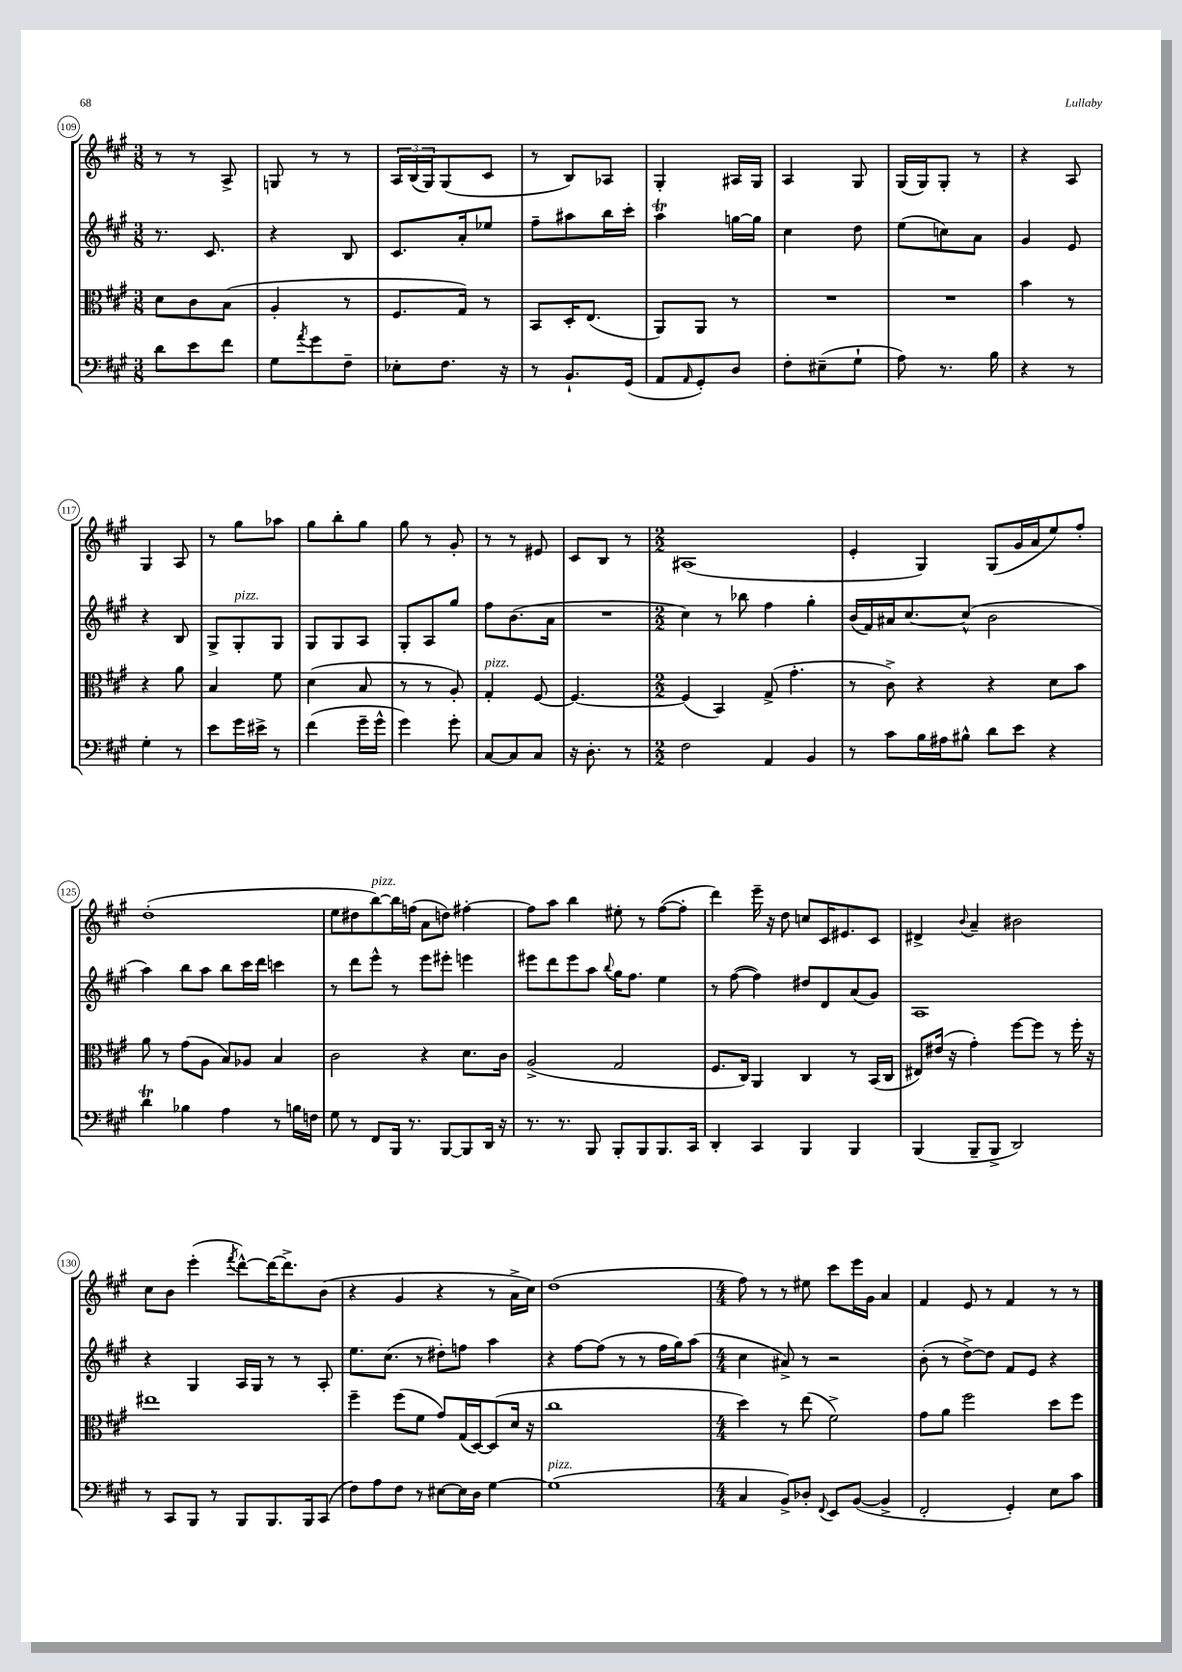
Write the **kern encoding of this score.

**kern	**kern	**kern	**kern
*part4	*part3	*part2	*part1
*staff4	*staff3	*staff2	*staff1
*clefF4	*clefC3	*clefG2	*clefG2
*k[f#c#g#]	*k[f#c#g#]	*k[f#c#g#]	*k[f#c#g#]
*M3/8	*M3/8	*M3/8	*M3/8
=109	=109	=109	=109
8d\L	8d\L	8.r	8r
8e\	8c#\	.	8r
.	.	8.c#/	.
8f#\J	(8B\J	.	8A^/
=110	=110	=110	=110
8G#\L	4A'/	4r	8Gn/
8qa/	.	.	.
8g#\	.	.	8r
8F#~\J	8r	8B/	8r
=111	=111	=111	=111
8E-X'\L	8.F#/L	8.c#/L	24A/LL
.	.	.	(24B/
.	.	.	24G#/J)
8.F#\J	.	.	(8G#/
.	16G#/Jk)	16a'/k	.
.	8r	8ee-X/J	8c#/J
16r	.	.	.
=112	=112	=112	=112
8r	8BB/L	8ff#~\L	8r
8.BB`/L	16D'/K	8aa#X\	8B/L)
.	(8.E/J	.	.
.	.	16bb\L	8A-X/J
(16GG#/Jk	.	16ccc#'\JJ	.
=113	=113	=113	=113
8AA/L	8AA/L)	4aaT\	4G#'/
16qqAA/	.	.	.
8GG#'/)	8AA/J	.	.
8D/J	8r	[16ggn\LL	16A#X/LL
.	.	16gg\JJ]	16G#/JJ
=114	=114	=114	=114
8F#'\L	4.r	4cc#\	4A/
(8E#X~\	.	.	.
8G#`\J	.	8dd\	8G#/
=115	=115	=115	=115
8A\)	4.r	(8ee\L	(16G#/LL
.	.	.	16G#/J)
8.r	.	8ccn\)	8G#'/J
.	.	8a\J	8r
16B\	.	.	.
=116	=116	=116	=116
4r	4b\	4g#/	4r
8r	8r	8e/	8A/
!!LO:LB:g=z
=117	=117	=117	=117
4G#'\	4r	4r	4G#/
8r	8a\	8B/	8A/
=118	=118	=118	=118
8e\L	4B/	8G#^/L	8r
!	!	!LO:TX:a:i:t=pizz.	!
16g#\L	.	8G#'/	8gg#\L
16e#X^\JJ	.	.	.
8r	8f#\	8G#/J	8aa-X\J
=119	=119	=119	=119
(4f#\	(4d\	8G#/L	8gg#\L
.	.	8G#/	8bb'\
16g#~\LL	8B/	8A/J	8gg#\J
16g#^^\JJ	.	.	.
=120	=120	=120	=120
4g#\)	8r	8G#'/L	8gg#\
.	8r	8A/	8r
8g#'\	8A'/)	8gg#/J	8g#'/
=121	=121	=121	=121
!	!LO:TX:a:i:t=pizz.	!	!
[8C#/L	4G#'/	8ff#\L	8r
8C#/]	.	(8.b\	8r
8C#/J	[8F#/	.	8e#X/
.	.	16a\Jk	.
=122	=122	=122	=122
16r	4.F#/_	4.r	8c#/L
8.D'\	.	.	.
.	.	.	8B/J
8r	.	.	8r
=123	=123	=123	=123
*M2/2	*M2/2	*M2/2	*M2/2
2F#\	(4F#/]	4cc#\)	(1A#X
.	4BB/)	8r	.
.	.	8bb-X\	.
4AA/	(8G#^/	4ff#\	.
.	4.g#'\	.	.
4BB/	.	4gg#'\	.
=124	=124	=124	=124
8r	8r	(16b/LL	4e'/
.	.	16f#/)	.
8c#\L	8c#^\)	16a#X/J	.
.	.	[8.cc#/	.
16B\L	4r	.	4G#/)
16A#X\J	.	.	.
8B#X^^\J	.	(8cc#^^/J]	.
8d\L	4r	2b\	(8G#/L
8e\J	.	.	16g#/L
.	.	.	16a/J
4r	8d\L	.	8ee/)
.	8b\J	.	8ff#'/J
!!LO:LB:g=z
=125	=125	=125	=125
4dT\	8a\	4aa\)	(1dd'
.	8r	.	.
4B-X\	(8g#\L	8bb\L	.
.	8A\J	8aa\J	.
4A\	8B/L)	8bb\L	.
.	8A-X/J	16ccc#\L	.
.	.	16ddd\JJ	.
8r	4B/	4cccn\	.
16Bn\LL	.	.	.
16Fn\JJ	.	.	.
=126	=126	=126	=126
8G#\	2c#\	8r	8ee\L
8r	.	8ddd\L	8dd#X\
!	!	!	!LO:TX:a:i:t=pizz.
8FF#/L	.	8eee^^\J	[8bb\)
16BBB/Jk	.	8r	16bb\L]
8.r	.	.	(16ffn\JJ
.	4r	8eee\L	8a\L
[8BBB/L	.	8eee#X'\J	8ddn\J)
8BBB/]	8.d\L	4eeen\	[4ff#X'\
16DD/Jk	.	.	.
16r	16c#\Jk	.	.
=127	=127	=127	=127
8.r	(2A^/	8eee#X\L	8ff#\L]
.	.	8ddd\	8aa\J
8.r	.	.	.
.	.	8eee#\	4bb\
8BBB/	.	8aa\J	.
.	.	8qqbb/	.
8BBB'/L	2G#/	16gg#\KL	8ee#X'\
.	.	8.ff#\J	.
8BBB/	.	.	8r
8.BBB/	.	4ee\	([8ff#\L
.	.	.	8ff#'\J]
16CC#/Jk	.	.	.
=128	=128	=128	=128
4DD'/	8.F#/L	8r	4ddd\)
.	.	([8ff#\	.
.	16C#/Jk)	.	.
4CC#/	4AA/	4ff#\])	16eee~\
.	.	.	16r
.	.	.	8dd\
4BBB/	4C#/	8dd#X/L	8ccn/L
.	.	8d/	16c#/K
.	.	.	8.e#X/
4BBB/	8r	(8a/	.
.	(16BB/LL	8g#/J)	8c#/J
.	16C#/JJ	.	.
=129	=129	=129	=129
(4BBB/	8E#X/L)	1A	4d#X^/
.	(16e#X/Jk	.	.
.	16r	.	.
.	.	.	8qqb/
8BBB~/L	4g#'\)	.	4a~/
8BBB^/J	.	.	.
2DD/)	[8ff#\L	.	2b#X\
.	8ff#\J]	.	.
.	8r	.	.
.	16ff#'\	.	.
.	16r	.	.
!!LO:LB:g=z
=130	=130	=130	=130
8r	1ee#X	4r	8cc#\L
8CC#/L	.	.	8b\J
8BBB/J	.	4G#/	(4eee'\
8r	.	.	.
.	.	.	8qfff#/
8BBB/L	.	16A/LL	[8ddd^^\L)
.	.	16G#/JJ	.
8.BBB/	.	8r	16ddd\K_
.	.	.	8.ddd^\]
.	.	8r	.
16BBB/k	.	.	.
(8CC#/J	.	8A'/	(8b\J
=131	=131	=131	=131
8F#\L)	4ff#~\	8.ee\L	4r
8A\	.	.	.
.	.	(8.cc#\J	.
8F#\J	(8ff#\L	.	4g#/
8r	8f#\J	8r	.
[8E#X\L	8g#/L)	8dd#X'\L)	4r
16E#\L]	(16G#/L	8ffn\J	.
16D\JJ	[16D/J)	.	.
[4G#\	(8D/]	4aa\	8r
.	16d/Jk	.	16a^\LL
.	16r	.	16cc#\JJ)
=132	=132	=132	=132
!LO:TX:a:i:t=pizz.	!	!	!
(1G#]	1cc#	4r	(1dd
.	.	[8ff#\L	.
.	.	(8ff#\J]	.
.	.	8r	.
.	.	8r	.
.	.	16ff#\LL	.
.	.	16gg#\J)	.
.	.	(8aa\J	.
=133	=133	=133	=133
*M4/4	*M4/4	*M4/4	*M4/4
4C#/	4dd\)	4cc#\	8ff#\)
.	.	.	8r
8BB^/L)	8r	8a#X^/)	8r
8D-X'/J	(8ee\	8r	8ee#X\
8qqFF#/	.	.	.
8EE/L	2f#^\)	2r	8ccc#\L
([8BB/J	.	.	16eee\L
.	.	.	16g#\JJ
4BB^/]	.	.	4a/
=134	=134	=134	=134
2FF#'/	8g#\L	(8b'\	4f#/
.	8a\J	8r	.
.	2ff#\	[8dd^\L)	8e/
.	.	8dd\J]	8r
4GG#'/)	.	8f#/L	4f#/
.	.	8e/J	.
8E\L	8dd\L	4r	8r
8c#\J	8ff#\J	.	8r
==	==	==	==
*-	*-	*-	*-
